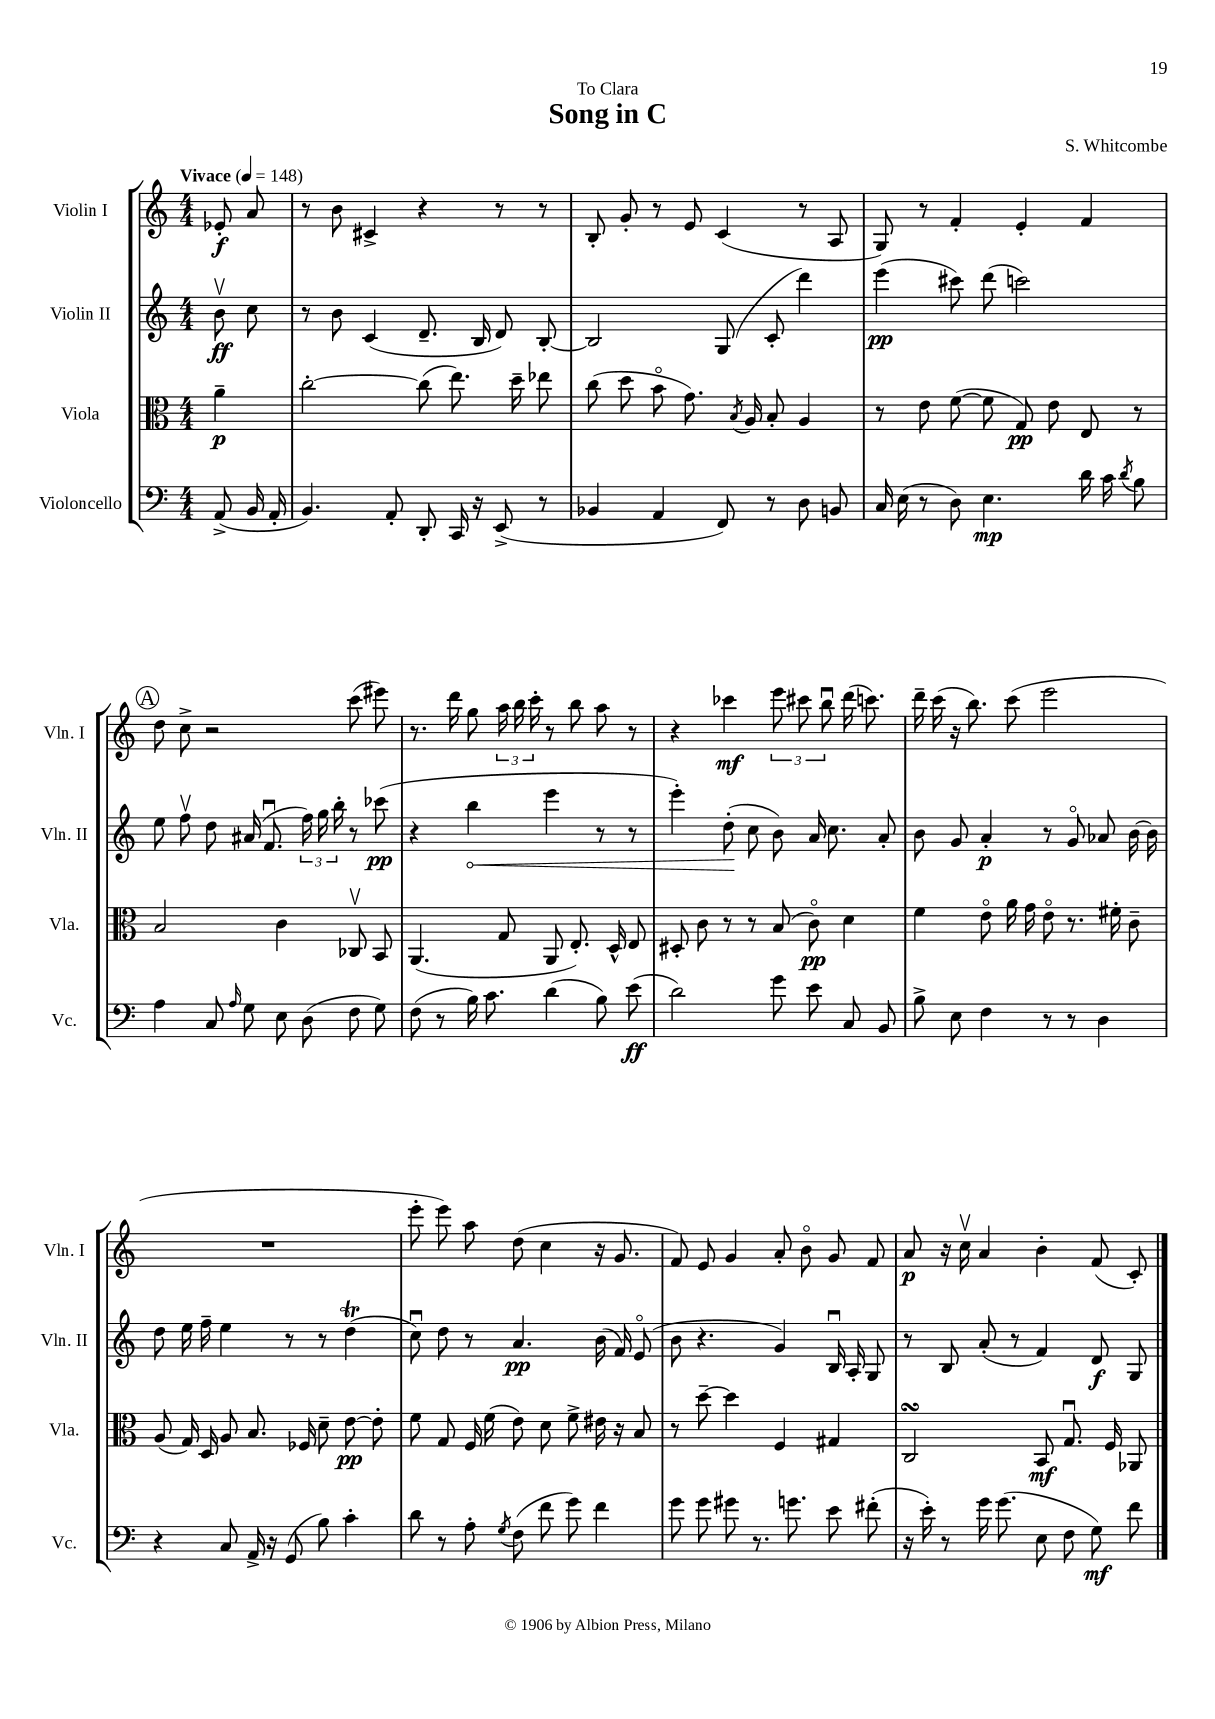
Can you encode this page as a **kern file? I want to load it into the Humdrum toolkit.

**kern	**kern	**kern	**kern
*staff4	*staff3	*staff2	*staff1
*clefF4	*clefC3	*clefG2	*clefG2
*k[]	*k[]	*k[]	*k[]
*M4/4	*M4/4	*M4/4	*M4/4
*MM148	*MM148	*MM148	*MM148
(8AA^/	4a~\	8bv\	8e-'/
16BB/	.	8cc\	8a/
16AA'/	.	.	.
=	=	=	=
4.BB/)	[2cc'\	8r	8r
.	.	8b\	8b\
.	.	(4c/	4c#^/
8AA'/	.	.	.
8DD'/	(8cc\]	8.d~/	4r
16CC/	8.ee\)	.	.
16r	.	16B/	.
(8EE^/	.	8d/)	8r
.	16dd~\	.	.
8r	8ee-\	[8B'/	8r
=	=	=	=
4BB-/	(8cc\	2B/]	8B'/
.	8dd\	.	8g'/
4AA/	8bo\	.	8r
.	8.g\)	.	8e/
8FF/)	.	(8G/	(4c/
.	8qB/	.	.
.	16A/	.	.
8r	8B'/	8c'/	.
8D\	4A/	4ddd\)	8r
8BB/	.	.	8A/
=	=	=	=
16C/	8r	(4eee\	8G/)
(16E\	.	.	.
8r	8e\	.	8r
8D\)	([8f\	8ccc#\)	4f'/
4.E\	8f\]	(8ddd\	.
.	8G/)	2ccc\)	4e'/
.	8e\	.	.
16d\	8E/	.	4f/
16c\	.	.	.
8qd/	.	.	.
8B\	8r	.	.
=	=	=	=
4A\	2B/	8ee\	8dd\
.	.	8ffv\	8cc^\
8C/	.	8dd\	2r
16qqA/	.	.	.
8G\	.	(16a#/	.
.	.	8.fu/	.
8E\	4c\	.	.
(8D\	.	24ff\)	.
.	.	24gg\	.
.	.	24bb'\	.
8F\	8C-v/	8r	(8ccc\
8G\)	8BB/	(8ccc-\	8eee#\)
=	=	=	=
(8F\	(4.AA/	4r	8.r
8r	.	.	.
.	.	.	16ddd\
16B\)	.	4bb\	8gg\
8.c\	.	.	.
.	8G/	.	24aa\
.	.	.	24bb\
.	.	.	24ccc'\
(4d\	8AA/	4eee\	8r
.	8.E'/)	.	8bb\
8B\)	.	8r	8aa\
.	16D^^/	.	.
(8e\	8E/	8r	8r
=	=	=	=
2d\)	8D#'/	4eee'\)	4r
.	8c\	.	.
.	8r	(8dd'\	4ccc-\
.	8r	8cc\	.
8g\	(8B/	8b\)	12eee\
.	.	.	12ccc#\
8e\	8co\)	16a/	.
.	.	.	12bbu\
.	.	8.cc\	.
8C/	4d\	.	(16ddd\
.	.	.	8.ccc\)
8BB/	.	8a'/	.
=	=	=	=
8B^\	4f\	8b\	16ddd~\
.	.	.	(16ccc\
8E\	.	8g/	16r
.	.	.	8.bb\)
4F\	8eo\	4a'/	.
.	16a\	.	(8ccc\
.	16g\	.	.
8r	8eo\	8r	2eee\
8r	8.r	8go/	.
4D\	.	8a-/	.
.	16f#'\	.	.
.	8c~\	[16b\	.
.	.	16b\]	.
=	=	=	=
4r	(8A/	8dd\	1r
.	16G/)	16ee\	.
.	16D/	16ff~\	.
8C/	8A/	4ee\	.
16AA^/	8.B/	.	.
16r	.	.	.
(8GG/	.	8r	.
.	16F-/	.	.
8B\)	8d~\	8r	.
4c'\	[8e\	(4dd\	.
.	8e'\]	.	.
=	=	=	=
8d\	8f\	8ccu\)	8eee'\
8r	8G/	8dd\	8eee\)
8A'\	16F/	8r	8aa\
.	(16f\	.	.
8qG/	.	.	.
(8F\	8e\)	4.a/	(8dd\
8f\	8d\	.	4cc\
8g\)	8f^\	.	.
4f\	16e#\	(16b\	16r
.	16r	16f/)	8.g/
.	8B/	(8eo/	.
=	=	=	=
8g\	8r	8b\	8f/)
8g\	[8dd~\	4.r	8e/
8g#\	4dd\]	.	4g/
8.r	.	.	.
.	4F/	4g/)	8a'/
8.g\	.	.	.
.	.	.	8bo\
8e\	4G#/	16Bu/	8g/
.	.	16A'/	.
(8f#'\	.	8G/	8f/
=	=	=	=
16r	2C/	8r	8a/
16e'\)	.	.	.
8r	.	8B/	16r
.	.	.	16ccv\
16g\	.	(8a'/	4a/
(8.g\	.	.	.
.	.	8r	.
8E\	8BB/	4f/)	4b'\
8F\	8.Gu/	.	.
8G\)	.	8d/	(8f/
.	16F/	.	.
8f\	8AA-/	8G/	8c'/)
==	==	==	==
*-	*-	*-	*-
